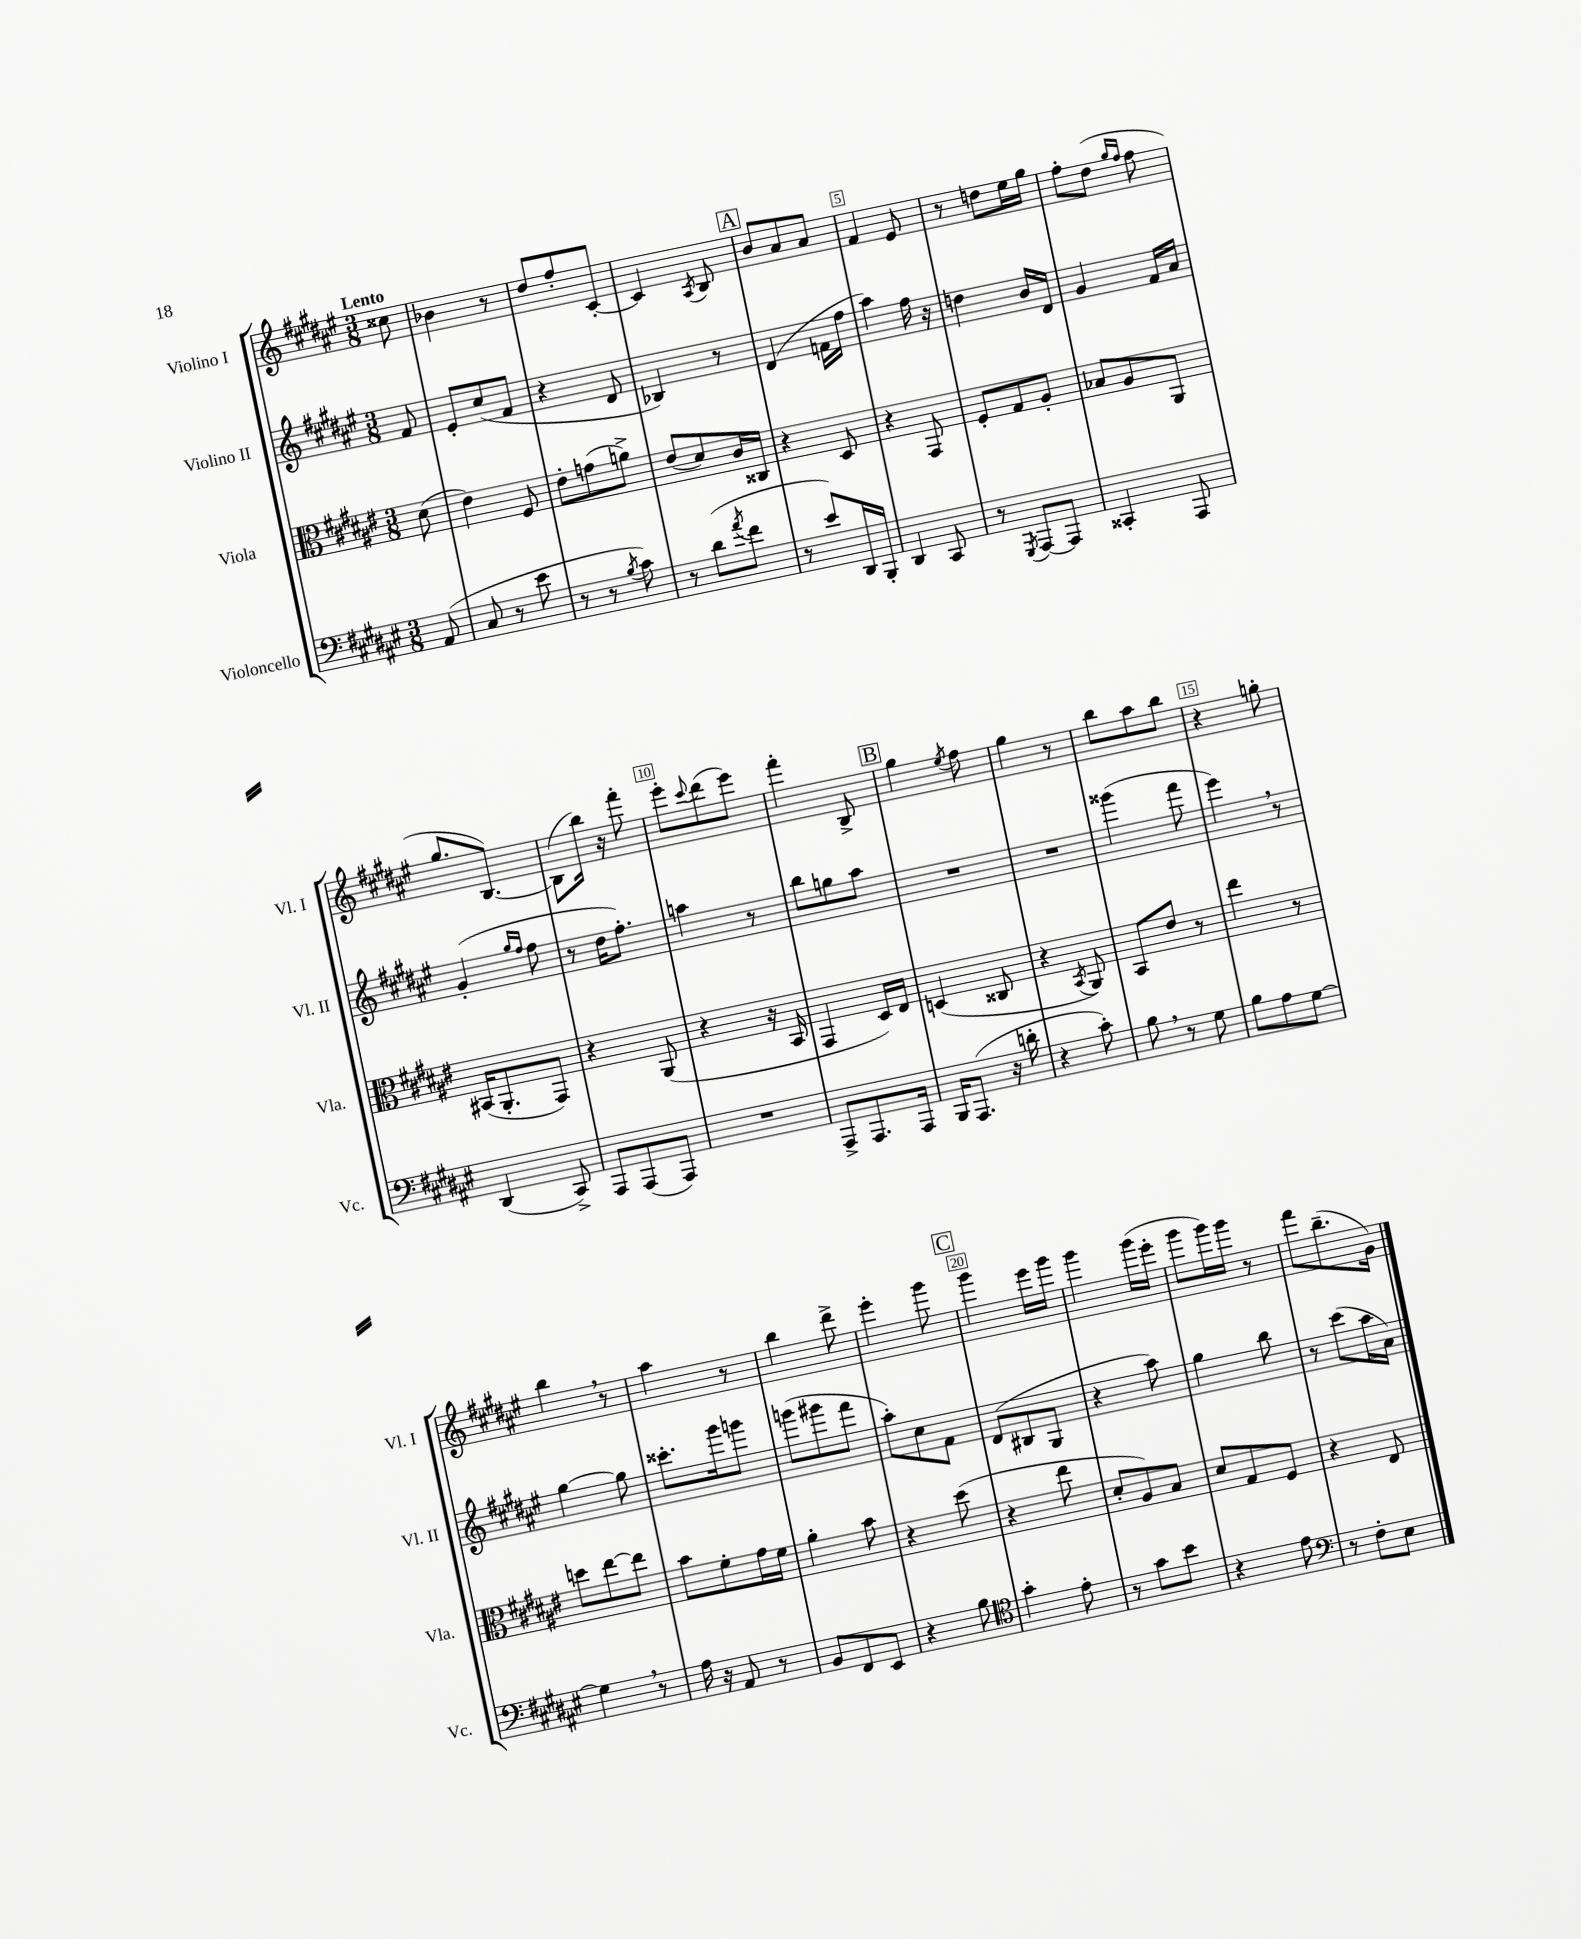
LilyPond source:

<<
\new StaffGroup <<
\new Staff = "s0" \with { instrumentName = "Violino I" shortInstrumentName = "Vl. I" } {
    \clef treble \key fis \major \numericTimeSignature \time 3/8 \partial 8 \tempo "Lento"
    cisis''8 |
    bes'4 r8 |
    dis''8 fis''8-. cis'8~-. |
    cis'4 \acciaccatura { ais8 } b8 |
    \mark \markup { \box "A" } b'8 ais'8 ais'8 |
    fis'4 eis'8 |
    r8 d''8 eis''16 gis''16 |
    fis''8-. dis''8( \grace { gis''16 fis''16 } fis''8 |
    gis''8. b8.~) |
    b8( b''16) r16 fis'''8-. |
    eis'''8-. \appoggiatura { cis'''8 } dis'''8( eis'''8) |
    fis'''4-. b8-> |
    \mark \markup { \box "B" } gis''4 \acciaccatura { eis''8 } fis''8 |
    gis''4 r8 |
    b''8 ais''8 b''8 |
    r4 g''8-. |
    b''4 \breathe r8 |
    ais''4 r8 |
    b''4 dis'''8-> |
    eis'''4-. gis'''8 |
    \mark \markup { \box "C" } gis'''4 eis'''16 gis'''16 |
    gis'''4 gis'''16( eis'''16-. |
    gis'''8 gis'''16) gis'''16 r8 |
    fis'''8 b''8.--( gis'16) \bar "|." |
}
\new Staff = "s1" \with { instrumentName = "Violino II" shortInstrumentName = "Vl. II" } {
    \clef treble \key fis \major \numericTimeSignature \time 3/8 \partial 8
    fis'8 |
    eis'8-. cis''8( fis'8 |
    r4 dis'8 |
    bes4) r8 |
    \mark \markup { \box "A" } dis'4( f'16 fis''16 |
    ais''4) fis''16 r16 |
    d''4 b'16 dis'16 |
    gis'4 fis'16 ais'16 |
    gis'4-.( \grace { gis''16 fis''16 } fis''8 |
    r8 dis''16 fis''8.-.) |
    a''4 r8 |
    b''8 g''8 ais''8 |
    \mark \markup { \box "B" } R4. |
    R4. |
    gisis'''4( fis'''8 |
    eis'''4) \breathe r8 |
    gis''4~ gis''8 |
    cisis'''8.-. gis'''16 g'''8 |
    g'''8( gis'''8 fis'''8 |
    ais''8-.) cis''8 fis'8 |
    \mark \markup { \box "C" } dis'8( bis8 gis8 |
    r4 ais''8) |
    gis''4 b''8 |
    r8 cis'''8( ais''16 ais'16) \bar "|." |
}
\new Staff = "s2" \with { instrumentName = "Viola" shortInstrumentName = "Vla." } {
    \clef alto \key fis \major \numericTimeSignature \time 3/8 \partial 8
    dis'8( |
    eis'4) fis8 |
    eis'8-. g'8( a'8->) |
    eis'8( dis'8) cis'16 cisis16 |
    \mark \markup { \box "A" } r4 dis8 |
    r4 gis,8 |
    fis8-. gis8 ais8-. |
    bes8 ais8 ais,8 |
    bis,16( ais,8.-. gis,8) |
    r4 ais,8( |
    r4 r16 b,16 |
    gis,4 dis16) eis16 |
    \mark \markup { \box "B" } d4( cisis8 |
    r4 \acciaccatura { b,8 } ais,8) |
    b,8 eis'8 r8 |
    eis''4 r8 |
    d''8 eis''8~ eis''8 |
    b'8 fis'8-. gis'16 fis'16 |
    ais'4-. b'8 |
    r4 dis''8( |
    \mark \markup { \box "C" } r4 eis''8 |
    dis'8-. ais8) b8 |
    dis'8 gis8 fis8 |
    r4 eis8 \bar "|." |
}
\new Staff = "s3" \with { instrumentName = "Violoncello" shortInstrumentName = "Vc." } {
    \clef bass \key fis \major \numericTimeSignature \time 3/8 \partial 8
    ais,8( |
    cis8 r8 eis'8 |
    r8 r8 \acciaccatura { b8 } cis'8) |
    r8 dis'8( \acciaccatura { ais'8 } fis'8 |
    \mark \markup { \box "A" } r8 eis'8) dis,16 b,,16-. |
    dis,4 cis,8 |
    r8 \acciaccatura { gis,,8 } ais,,8~ ais,,8 |
    cisis,4-. ais,,8 |
    dis,4( cis,8->) |
    ais,,8 ais,,8( ais,,8) |
    R4. |
    ais,,8-> ais,,8. ais,,16 |
    \mark \markup { \box "B" } b,,16 ais,,8.( r16 d'16-. |
    r4 cis'8-.) |
    b8 \breathe r8 gis8 |
    b8 ais8 gis8~ |
    gis4 \breathe r8 |
    ais16 r16 ais,8 r8 |
    b,8 fis,8 eis,8 |
    r4 b8 |
    \mark \markup { \box "C" } \clef tenor gis'4-. eis'8-. |
    r8 gis'8 b'8 |
    r4 eis'8 |
    \clef bass r8 fis8-. eis8 \bar "|." |
}
>>
>>
\layout { \context { \Score \override BarNumber.break-visibility = ##(#f #t #t) barNumberVisibility = #(every-nth-bar-number-visible 5) \override BarNumber.stencil = #(make-stencil-boxer 0.1 0.3 ly:text-interface::print) } }
